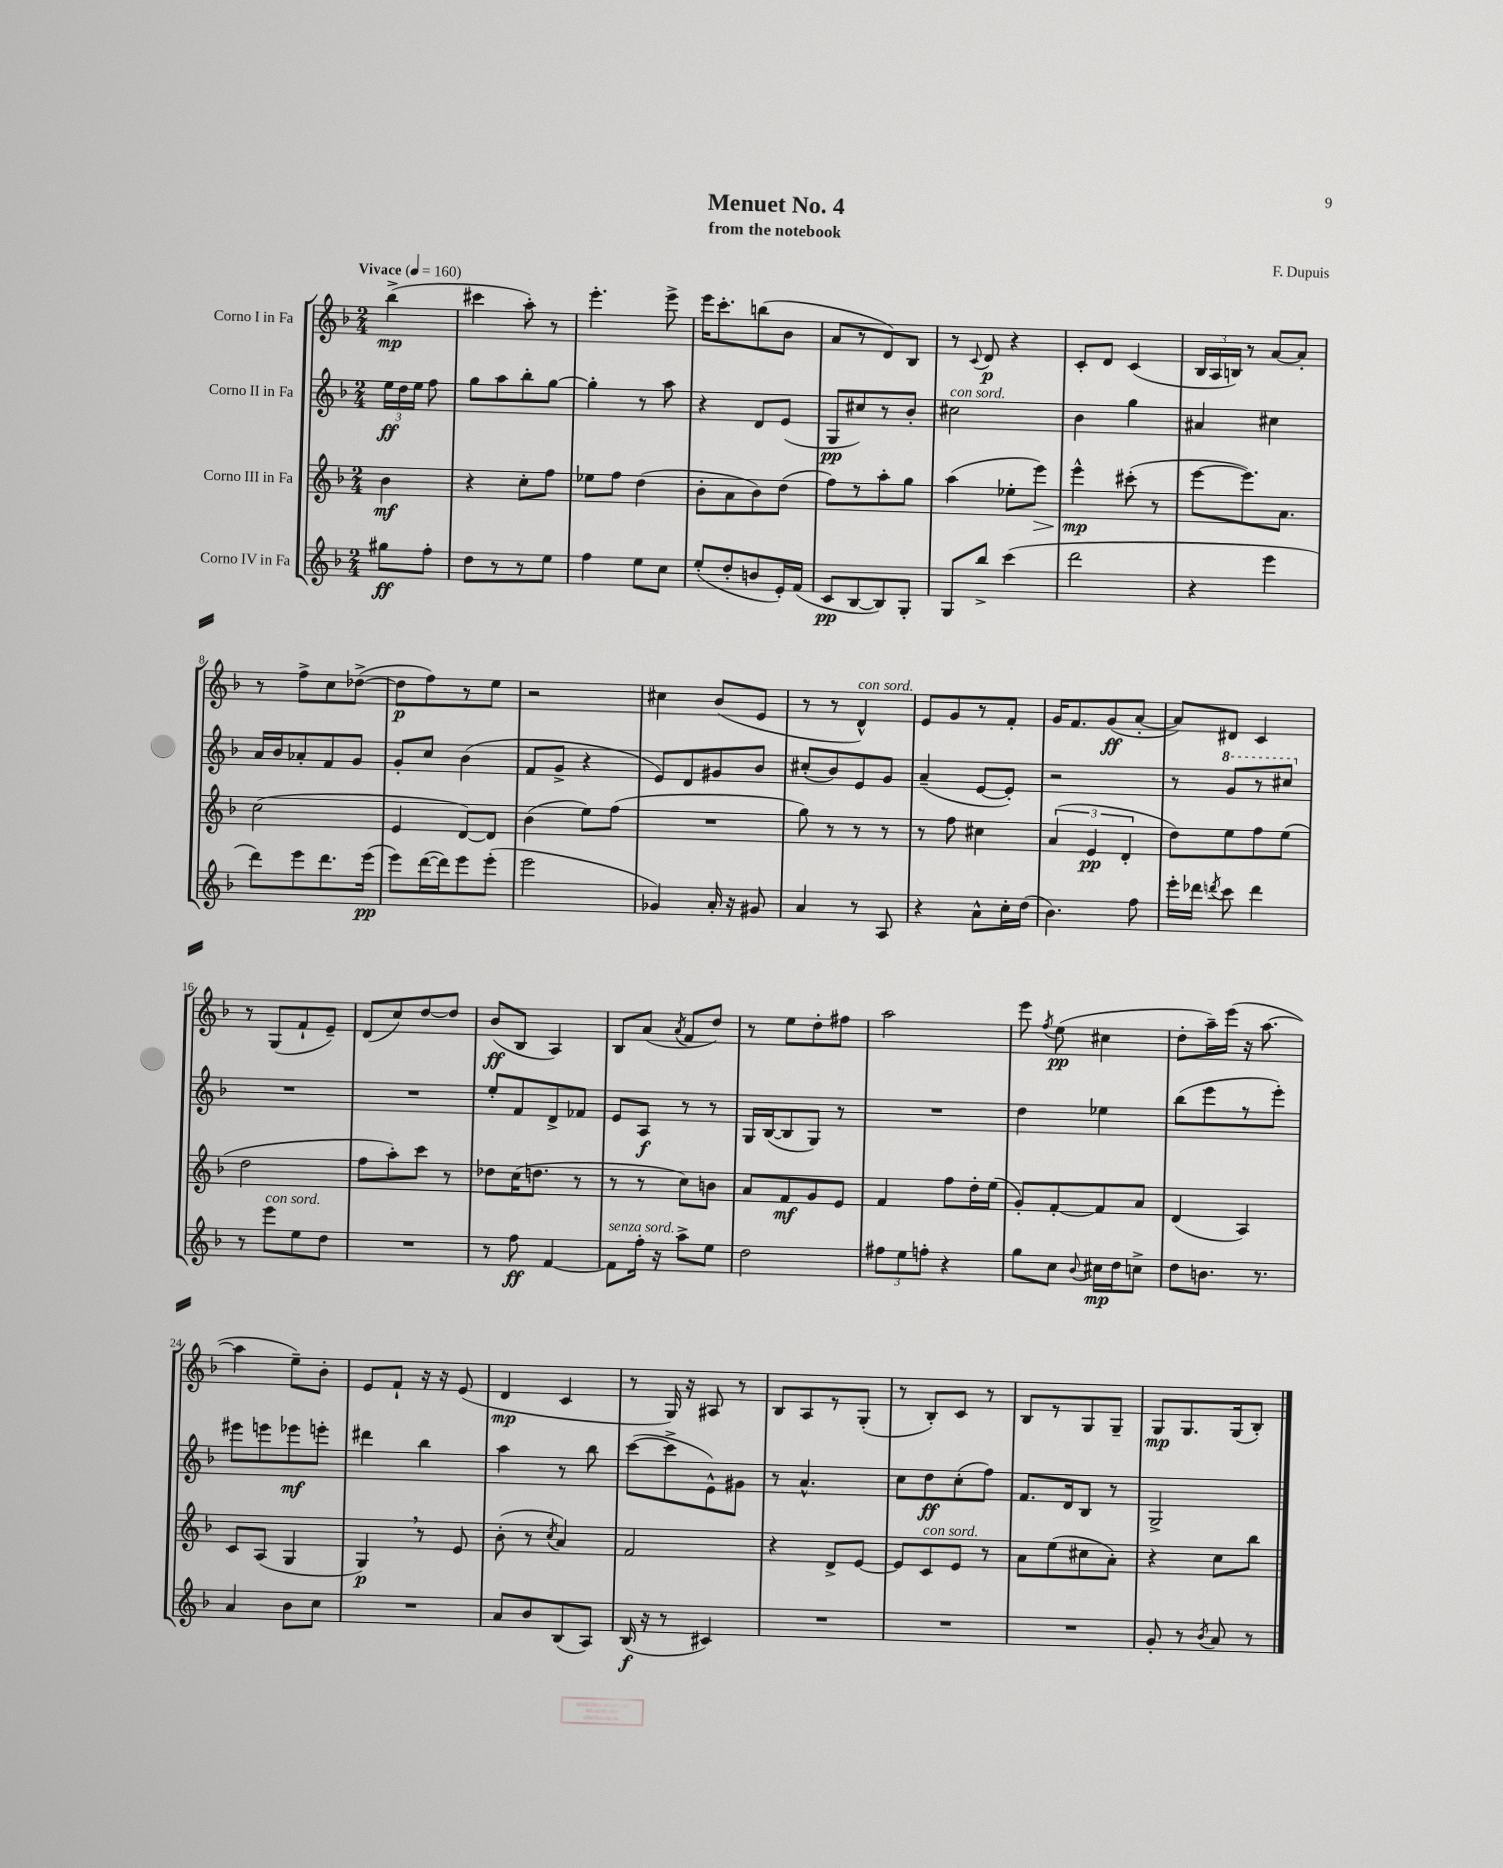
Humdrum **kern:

**kern	**dynam	**kern	**dynam	**kern	**dynam	**kern	**dynam
*part4	*part4	*part3	*part3	*part2	*part2	*part1	*part1
*staff4	*staff4	*staff3	*staff3	*staff2	*staff2	*staff1	*staff1
*I"Corno IV in Fa	*	*I"Corno III in Fa	*	*I"Corno II in Fa	*	*I"Corno I in Fa	*
*clefG2	*	*clefG2	*	*clefG2	*	*clefG2	*
*k[b-]	*	*k[b-]	*	*k[b-]	*	*k[b-]	*
*M2/4	*	*M2/4	*	*M2/4	*	*M2/4	*
*MM160	*	*MM160	*	*MM160	*	*MM160	*
=	=	=	=	=	=	=	=
!	!	!	!	!	!	!LO:TX:a:B:t=Vivace	!
8gg#X\L	ff	4b-\	mf	24ee\LL	ff	(4bb-^\	mp
.	.	.	.	24dd\	.	.	.
.	.	.	.	24ee\JJ	.	.	.
8ff'\J	.	.	.	8ff\	.	.	.
=1	=1	=1	=1	=1	=1	=1	=1
8dd\L	.	4r	.	8gg\L	.	4ccc#X\	.
8r	.	.	.	8aa\	.	.	.
8r	.	8cc'\L	.	8bb-'\	.	8aa'\)	.
8ee\J	.	8ff\J	.	[8gg\J	.	8r	.
=2	=2	=2	=2	=2	=2	=2	=2
4ff\	.	8ee-X\L	.	4gg'\]	.	4.eee'\	.
.	.	8ff\J	.	.	.	.	.
8ee\L	.	(4dd\	.	8r	.	.	.
8cc\J	.	.	.	8aa\	.	8eee^\	.
=3	=3	=3	=3	=3	=3	=3	=3
(8ee'/L	.	8b-'\L	.	4r	.	16eee\KL	.
.	.	.	.	.	.	8.ccc'\	.
8dd'/	.	8a\	.	.	.	.	.
8bn/	.	8b-\)	.	8d/L	.	(8bbn\	.
16e'/L)	.	(8dd\J	.	(8e/J	.	8b-\J	.
(16f/JJ	.	.	.	.	.	.	.
=4	=4	=4	=4	=4	=4	=4	=4
8c/L	pp	8ff\L)	.	8G/L	pp	8a/L	.
[8B-/	.	8r	.	8cc#X/)	.	8r	.
8B-/])	.	8aa'\	.	8r	.	8d/)	.
8G'/J	.	8gg\J	.	8b-'/J	.	8B-/J	.
=5	=5	=5	=5	=5	=5	=5	=5
!	!	!	!	!LO:TX:a:i:t=con sord.	!	!	!
8G/L	.	(4aa\	.	2cc#X\	.	8r	.
.	.	.	.	.	.	8qqc/	.
8bb-^/J	.	.	.	.	.	8d/	p
(4ccc\	.	8ee-X'\L	.	.	.	4r	.
!	!	!	!LO:HP:b	!	!	!	!
.	.	8eee\J)	>	.	.	.	.
=6	=6	=6	=6	=6	=6	=6	=6
2ddd\	.	4eee^^\	mp	4b-\	.	8c'/L	.
.	.	.	.	.	.	8d/J	.
.	.	(8ccc#X'\	]	4gg\	.	(4c/	.
.	.	8r	.	.	.	.	.
=7	=7	=7	=7	=7	=7	=7	=7
4r	.	[8eee\L	.	4a#X/	.	24B-/LL	.
.	.	.	.	.	.	24A/	.
.	.	.	.	.	.	24Bn/JJ)	.
.	.	8.eee\])	.	.	.	8r	.
4eee\	.	.	.	4cc#X\	.	[8a/L	.
.	.	8.a\J	.	.	.	.	.
.	.	.	.	.	.	8a'/J]	.
!!LO:LB:g=z
=8	=8	=8	=8	=8	=8	=8	=8
8ddd\L)	.	(2cc\	.	16a/LL	.	8r	.
.	.	.	.	16b-/J	.	.	.
8eee\	.	.	.	8a-X'/	.	8ff^\L	.
8.ddd\	.	.	.	8f/	.	8cc\	.
.	.	.	.	8g/J	.	([8dd-X^\J	.
(16eee\Jk	pp	.	.	.	.	.	.
=9	=9	=9	=9	=9	=9	=9	=9
8eee\L)	.	4e/	.	8g'/L	.	8dd-\L]	p
([16ddd\L	.	.	.	8cc/J	.	8ff\)	.
16ddd\J])	.	.	.	.	.	.	.
8eee\	.	[8d/L)	.	(4b-\	.	8r	.
(8eee'\J	.	8d/J]	.	.	.	8ee\J	.
=10	=10	=10	=10	=10	=10	=10	=10
2eee\	.	(4b-\	.	8f/L	.	2r	.
.	.	.	.	8g^/J	.	.	.
.	.	8ee\L)	.	4r	.	.	.
.	.	(8ff\J	.	.	.	.	.
=11	=11	=11	=11	=11	=11	=11	=11
4g-X/)	.	2r	.	8e/L)	.	4cc#X\	.
.	.	.	.	8d/	.	.	.
16a'/	.	.	.	8g#X/	.	(8b-/L	.
16r	.	.	.	.	.	.	.
8g#X/	.	.	.	8b-/J	.	8e/J	.
=12	=12	=12	=12	=12	=12	=12	=12
4a/	.	8gg\)	.	(8cc#X'/L	.	8r	.
.	.	8r	.	8b-/)	.	8r	.
!	!	!	!	!	!	!LO:TX:a:i:t=con sord.	!
8r	.	8r	.	8e/	.	4d^^/)	.
8A/	.	8r	.	8g/J	.	.	.
=13	=13	=13	=13	=13	=13	=13	=13
4r	.	8r	.	(4a~/	.	8e/L	.
.	.	8ff\	.	.	.	8g/	.
8a^^\L	.	4cc#X\	.	[8e/L	.	8r	.
16cc'\L	.	.	.	8e'/J])	.	8f'/J	.
(16dd\JJ	.	.	.	.	.	.	.
=14	=14	=14	=14	=14	=14	=14	=14
4.b-\)	.	(6a/	.	2r	.	16g/KL	.
.	.	.	.	.	.	8.f/	.
.	.	6e/	pp	.	.	.	.
.	.	.	.	.	.	(8g/	ff
.	.	6d'/	.	.	.	.	.
8ff\	.	.	.	.	.	[8a'/J	.
=15	=15	=15	=15	=15	=15	=15	=15
16eee'\LL	.	8dd\L)	.	8r	.	8a/L])	.
16ddd-X\JJ	.	.	.	.	.	.	.
8qdddn/	.	.	.	.	.	.	.
*	*	*	*	*8va	*	*	*
8ccc\	.	8ee\	.	8gg/L	.	8d#X/J	.
4ddd\	.	8ff\	.	8r	.	4c/	.
.	.	(8ee\J	.	8ccc#X/J	.	.	.
!!LO:LB:g=z
=16	=16	=16	=16	=16	=16	=16	=16
*	*	*	*	*X8va	*	*	*
8r	.	2dd\	.	2r	.	8r	.
!LO:TX:a:i:t=con sord.	!	!	!	!	!	!	!
8eee\L	.	.	.	.	.	(8G/L	.
8ee\	.	.	.	.	.	8f`/	.
8dd\J	.	.	.	.	.	8e~/J)	.
=17	=17	=17	=17	=17	=17	=17	=17
2r	.	8ff\L	.	2r	.	(8d/L	.
.	.	8aa'\)	.	.	.	8cc/)	.
.	.	8ccc\J	.	.	.	[8dd/	.
.	.	8r	.	.	.	8dd/J]	.
=18	=18	=18	=18	=18	=18	=18	=18
8r	.	8dd-X\L	.	8ee'/L	.	(8b-/L	ff
8ff\	ff	(16cc\K	.	8f/	.	8B-/J	.
.	.	8.ddn\J	.	.	.	.	.
[4f/	.	.	.	8d^/	.	4A/)	.
.	.	8r	.	8f-X/J	.	.	.
=19	=19	=19	=19	=19	=19	=19	=19
!LO:TX:a:i:t=senza sord.	!	!	!	!	!	!	!
8f\L]	.	8r	.	8e/L	.	8B-/L	.
16ff'\Jk	.	8r	.	8A/J	f	(8a/J	.
16r	.	.	.	.	.	.	.
.	.	.	.	.	.	8qa/	.
8aa^\L	.	8cc\L)	.	8r	.	8f/L	.
8ee\J	.	8bn\J	.	8r	.	8dd/J)	.
=20	=20	=20	=20	=20	=20	=20	=20
2dd\	.	8a/L	.	16G/LL	.	8r	.
.	.	.	.	([16B-/J	.	.	.
.	.	8f/	mf	8B-/]	.	8ee\L	.
.	.	8g/	.	8G/J)	.	8dd'\	.
.	.	8e/J	.	8r	.	8ff#X\J	.
=21	=21	=21	=21	=21	=21	=21	=21
12ff#X\L	.	4f/	.	2r	.	2aa\	.
12ee\	.	.	.	.	.	.	.
12ffn'\J	.	.	.	.	.	.	.
4r	.	8ff\L	.	.	.	.	.
.	.	16dd'\L	.	.	.	.	.
.	.	(16ee\JJ	.	.	.	.	.
=22	=22	=22	=22	=22	=22	=22	=22
8gg\L	.	8g'/L)	.	4dd\	.	8eee\	.
.	.	.	.	.	.	8qff/	.
8cc\J	.	[8f'/	.	.	.	(8ee\	pp
8qqb-/	.	.	.	.	.	.	.
16cc#X\LL	mp	8f/]	.	4ee-X\	.	4cc#X\	.
16dd\J	.	.	.	.	.	.	.
8ccn^\J	.	8a/J	.	.	.	.	.
=23	=23	=23	=23	=23	=23	=23	=23
8dd\L	.	(4d/	.	(8bb-\L	.	8dd'\L	.
8.bn\J	.	.	.	8eee\	.	16aa~\L)	.
.	.	.	.	.	.	(16eee\JJ	.
.	.	4A/)	.	8r	.	16r	.
8.r	.	.	.	.	.	[8.aa\	.
.	.	.	.	8eee'\J)	.	.	.
!!LO:LB:g=z
=24	=24	=24	=24	=24	=24	=24	=24
4a/	.	8c/L	.	8eee#X\L	.	4aa\]	.
.	.	(8A/J	.	8eeen\	.	.	.
8b-\L	.	4G/	.	8eee-X\	mf	8ee~\L)	.
8cc\J	.	.	.	8eeen'\J	.	8b-'\J	.
=25	=25	=25	=25	=25	=25	=25	=25
2r	.	4G,/)	p	4ddd#X\	.	8e/L	.
.	.	.	.	.	.	8f`/J	.
.	.	8r	.	4bb-\	.	16r	.
.	.	.	.	.	.	16r	.
.	.	8e/	.	.	.	(8e/	.
=26	=26	=26	=26	=26	=26	=26	=26
8a/L	.	(8b-'\	.	4aa\	.	4d/	mp
8b-/	.	8r	.	.	.	.	.
.	.	8qcc/	.	.	.	.	.
(8B-/	.	4a/)	.	8r	.	4c/	.
8A/J)	.	.	.	8bb-\	.	.	.
=27	=27	=27	=27	=27	=27	=27	=27
(16B-/	f	2f/	.	([8ccc\L	.	8r	.
16r	.	.	.	.	.	.	.
8r	.	.	.	8ccc^\]	.	16G/)	.
.	.	.	.	.	.	16r	.
4c#X/)	.	.	.	8e^^\)	.	8A#X/	.
.	.	.	.	8g#X\J	.	8r	.
=28	=28	=28	=28	=28	=28	=28	=28
2r	.	4r	.	8r	.	8B-/L	.
.	.	.	.	4.a^^/	.	8A/	.
.	.	8d^/L	.	.	.	8r	.
.	.	[8e/J	.	.	.	(8G'/J	.
=29	=29	=29	=29	=29	=29	=29	=29
2r	.	8e/L]	.	8cc\L	.	8r	.
!	!	!LO:TX:a:i:t=con sord.	!	!	!	!	!
.	.	8c/	.	8dd\	ff	8B-'/L)	.
.	.	8e/J	.	(8cc'\	.	8c/J	.
.	.	8r	.	8ff\J)	.	8r	.
=30	=30	=30	=30	=30	=30	=30	=30
2r	.	8a\L	.	8.f/L	.	8B-/L	.
.	.	(8ee\	.	.	.	8r	.
.	.	.	.	16d/k	.	.	.
.	.	8cc#X\	.	8B-/J	.	8G/	.
.	.	8a'\J)	.	8r	.	8G~/J	.
=31	=31	=31	=31	=31	=31	=31	=31
8g'/	.	4r	.	2G^/	.	8G/L	mp
8r	.	.	.	.	.	8.G/	.
8qb-/	.	.	.	.	.	.	.
8a/	.	8cc\L	.	.	.	.	.
.	.	.	.	.	.	(16G/k	.
8r	.	8bb-\J	.	.	.	8B-'/J)	.
==	==	==	==	==	==	==	==
*-	*-	*-	*-	*-	*-	*-	*-
